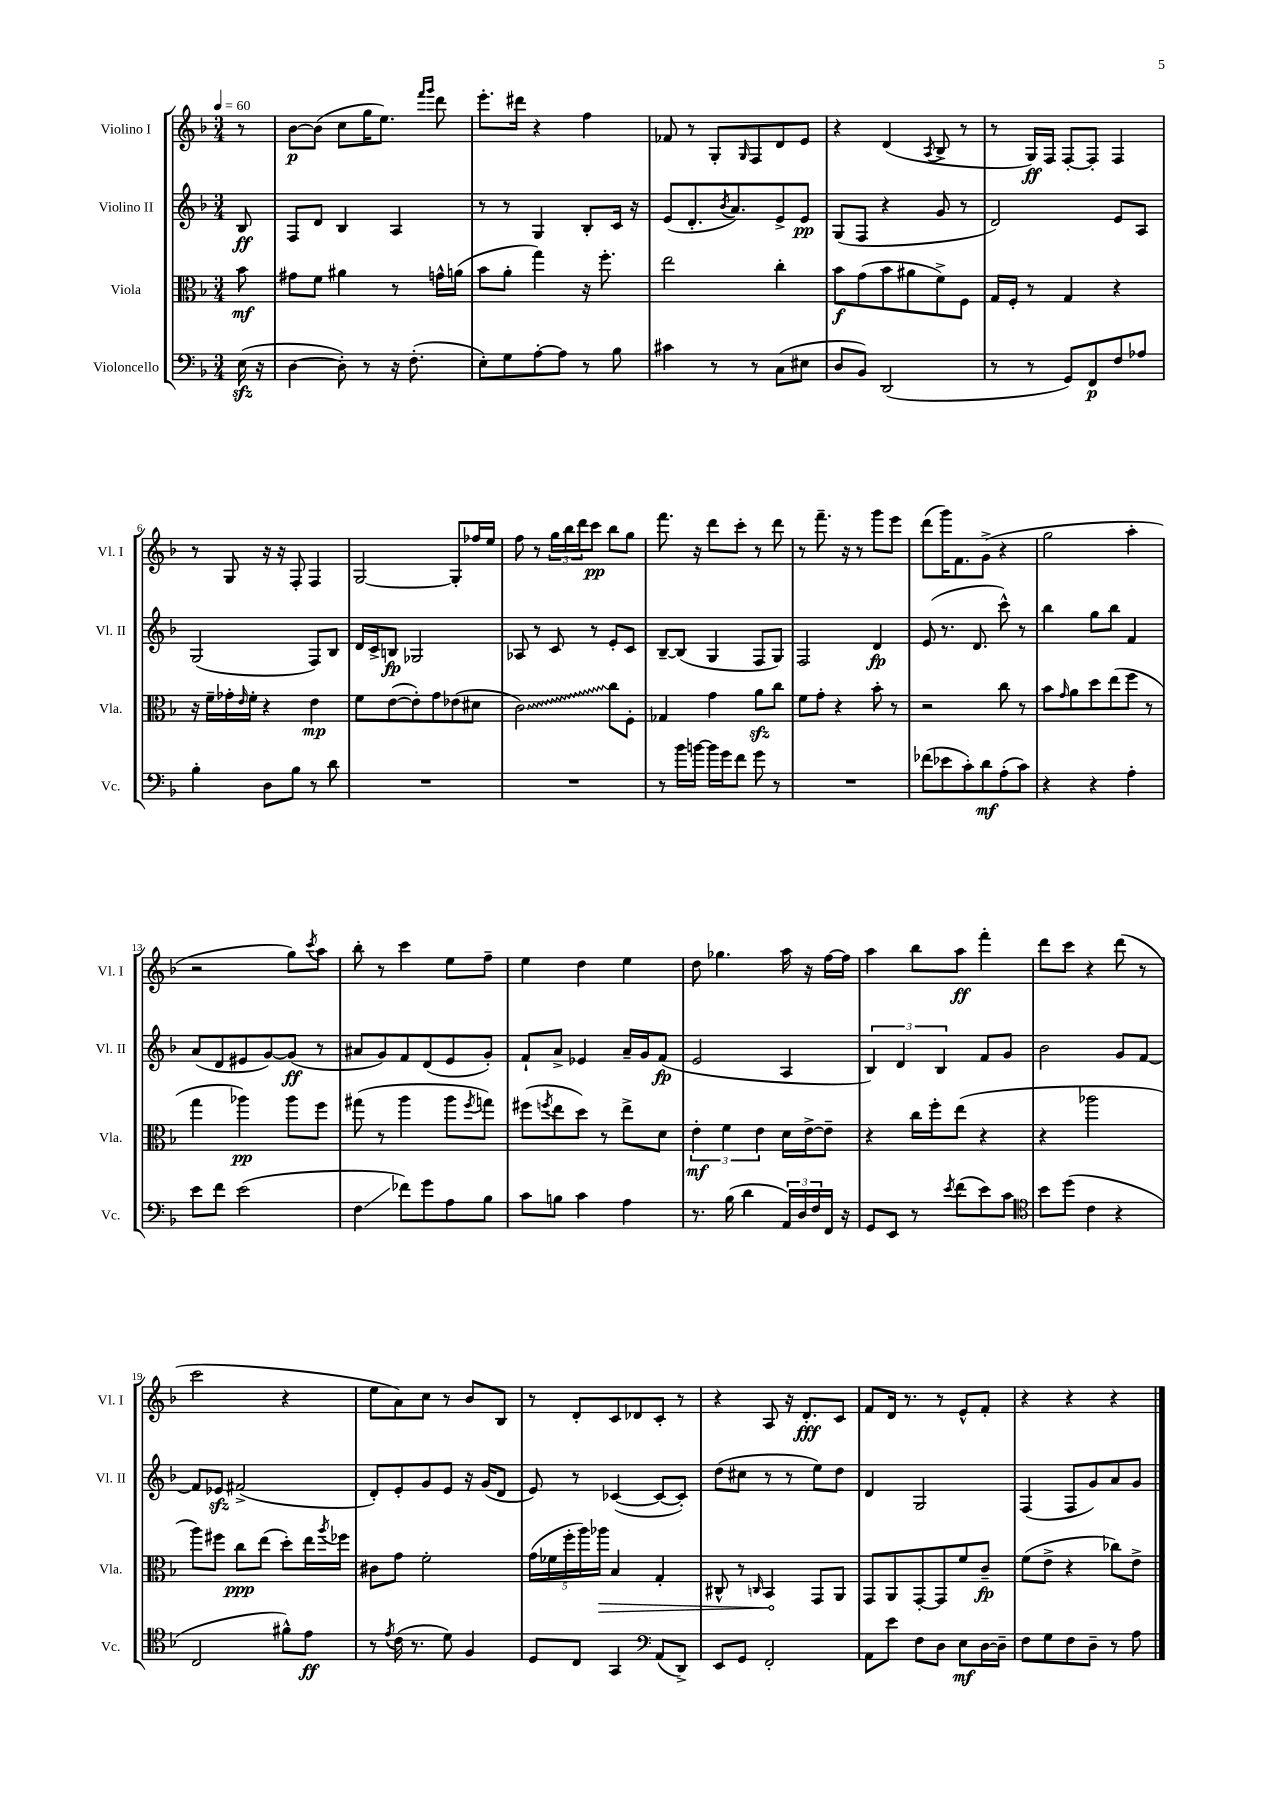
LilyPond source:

<<
\new StaffGroup <<
\new Staff = "s0" \with { instrumentName = "Violino I" shortInstrumentName = "Vl. I" } {
    \clef treble \key f \major \numericTimeSignature \time 3/4 \partial 8 \tempo 4 = 60
    r8 |
    bes'8~\p bes'8( c''8 g''16 e''8.) \grace { f'''16 g'''16 } d'''8 |
    e'''8.-. dis'''16 r4 f''4 |
    fes'8 r8 g8-. \grace { g16 } f8 d'8 e'8 |
    r4 d'4( \acciaccatura { a8 } bes8-> r8 |
    r8 g16\ff) f16 f8~-. f8-. f4 |
    r8 g8 r16 r16 f8-. f4 |
    g2~ g8-. fes''16 e''16 |
    f''8 r8 \tuplet 3/2 { g''16 bes''16 d'''16 } c'''8\pp bes''8 g''8 |
    f'''8. r16 d'''8 c'''8-. r8 d'''8 |
    r8 f'''8.-- r16 r8 g'''8 e'''8 |
    d'''8( g'''16) f'8. g'8->( r4 |
    g''2 a''4-. |
    r2 g''8) \acciaccatura { c'''8 } a''8 |
    bes''8-. r8 c'''4 e''8 f''8-- |
    e''4 d''4 e''4 |
    d''8 ges''4. a''16 r16 f''16~ f''16 |
    a''4 bes''8 a''8\ff f'''4-. |
    d'''8 c'''8 r4 d'''8( r8 |
    c'''2 r4 |
    e''8 a'8) c''8 r8 bes'8 bes8 |
    r8 d'8-. c'8 des'8 c'8-. r8 |
    r4 a8 r16 d'8.-.\fff c'8 |
    f'8 d'16 r8. r8 e'8-^ f'8-. |
    r4 r4 r4 \bar "|." |
}
\new Staff = "s1" \with { instrumentName = "Violino II" shortInstrumentName = "Vl. II" } {
    \clef treble \key f \major \numericTimeSignature \time 3/4 \partial 8
    bes8\ff |
    f8 d'8 bes4 a4 |
    r8 r8 g4 bes8-. c'16 r16 |
    e'8( d'8.-. \acciaccatura { bes'8 } a'8.) e'8-> e'8\pp |
    g8( f8 r4 g'8 r8 |
    d'2) e'8 a8 |
    g2( f8) bes8 |
    d'16 c'16-> b8\fp ges2 |
    aes8 r8 c'8 r8 e'8-. c'8 |
    bes8~-- bes8( g4 f8 g8) |
    f2 d'4\fp |
    e'8( r8. d'8. c'''8-^) r8 |
    bes''4 g''8 bes''8 f'4 |
    a'8( d'8 eis'8 g'8~) g'8\ff( r8 |
    ais'8 g'8) f'8 d'8( e'8 g'8-.) |
    f'8-! a'8-> ees'4 a'16-- g'16 f'8\fp( |
    e'2 a4 |
    \tuplet 3/2 { bes4) d'4 bes4 } f'8 g'8 |
    bes'2 g'8 f'8~ |
    f'8 ees'8\sfz fis'2->( |
    d'8-.) e'8-. g'8 e'8 r16 g'16( d'8 |
    e'8) r8 ces'4~( ces'8~ ces'8-.) |
    d''8( cis''8 r8 r8 e''8) d''8 |
    d'4 g2 |
    f4( f8 g'8) a'8 g'8 \bar "|." |
}
\new Staff = "s2" \with { instrumentName = "Viola" shortInstrumentName = "Vla." } {
    \clef alto \key f \major \numericTimeSignature \time 3/4 \partial 8
    bes'8\mf |
    gis'8 f'8 ais'4 r8 g'16-^ a'16( |
    bes'8 a'8-. g''4) r16 f''8.-. |
    e''2 c''4-. |
    bes'8\f g'8( bes'8 ais'8 f'8->) f8 |
    g16 f16-. r8 g4 r4 |
    r16 f'16-- ges'16-. \grace { e'16 } f'16-. r4 e'4\mp |
    f'8 e'8~( e'8-.) g'8 ees'8( dis'8 |
    \once \override Glissando.style = #'zigzag c'2\glissando) c''8 f8-. |
    ges4 g'4 a'8\sfz c''8 |
    f'8 g'8-. r4 bes'8-. r8 |
    r2 c''8 r8 |
    bes'8 \grace { g'16 } a'8 d''8 e''8( f''8 r8 |
    g''4 aes''4\pp) aes''8 f''8 |
    gis''8( r8 a''4 a''8 \acciaccatura { f''8 } g''8) |
    fis''8( \acciaccatura { f''8 } e''8 d''8) r8 e''8-> d'8 |
    \tuplet 3/2 { e'4-.\mf f'4 e'4 } d'16 e'16~-> e'8-- |
    r4 c''16 f''16-. e''8( r4 |
    r4 aes''2 |
    a''8) fis''8 c''8\ppp e''8( d''8-.) e''16 \acciaccatura { a''8 } fes''16 |
    cis'8 g'8 f'2-. |
    \tuplet 5/4 { g'16( fes'16 f''16-. a''16) \once \override Hairpin.circled-tip = ##t aes''16\> } bes4 g4-. |
    cis8-^ r8 \grace { c16 } bes,4\! g,8 a,8 |
    g,8 a,8 g,8~-. g,8 f'8 c'8--\fp |
    f'8( e'8-> r4 ces''8) e'8-> \bar "|." |
}
\new Staff = "s3" \with { instrumentName = "Violoncello" shortInstrumentName = "Vc." } {
    \clef bass \key f \major \numericTimeSignature \time 3/4 \partial 8
    e16\sfz( r16 |
    d4~ d8-.) r8 r16 f8.-.( |
    e8-.) g8 a8~-. a8 r8 bes8 |
    cis'4 r8 r8 c8( eis8 |
    d8 bes,8) d,2( |
    r8 r8 g,8) f,8\p f8 aes8 |
    bes4-. d8 bes8 r8 d'8 |
    R2. |
    R2. |
    r8 bes'16 b'16~ b'16 g'16 f'8 g'8 r8 |
    R2. |
    fes'8( ees'8 c'8-.) d'8\mf a8-.( c'8) |
    r4 r4 a4-. |
    e'8 f'8 e'2( |
    f4\glissando fes'8) g'8 a8 bes8 |
    c'8 b8 c'4 a4 |
    r8. bes16( d'4 \tuplet 3/2 { a,16) d16 f16 } f,16 r16 |
    g,8 e,8 r8 \acciaccatura { e'8 } f'8( e'8) c'8 |
    \clef tenor bes'8 d''8( c'4 r4 |
    c2 fis'8-^) e'8\ff |
    r8 \acciaccatura { e'8 } c'16( r8. d'8) f4 |
    d8 c8 g,4 \clef bass a,8( d,8->) |
    e,8 g,8 f,2-. |
    a,8 e'8 f8 d8 e8\mf d16~ d16-- |
    f8 g8 f8 d8-- r8 a8 \bar "|." |
}
>>
>>
